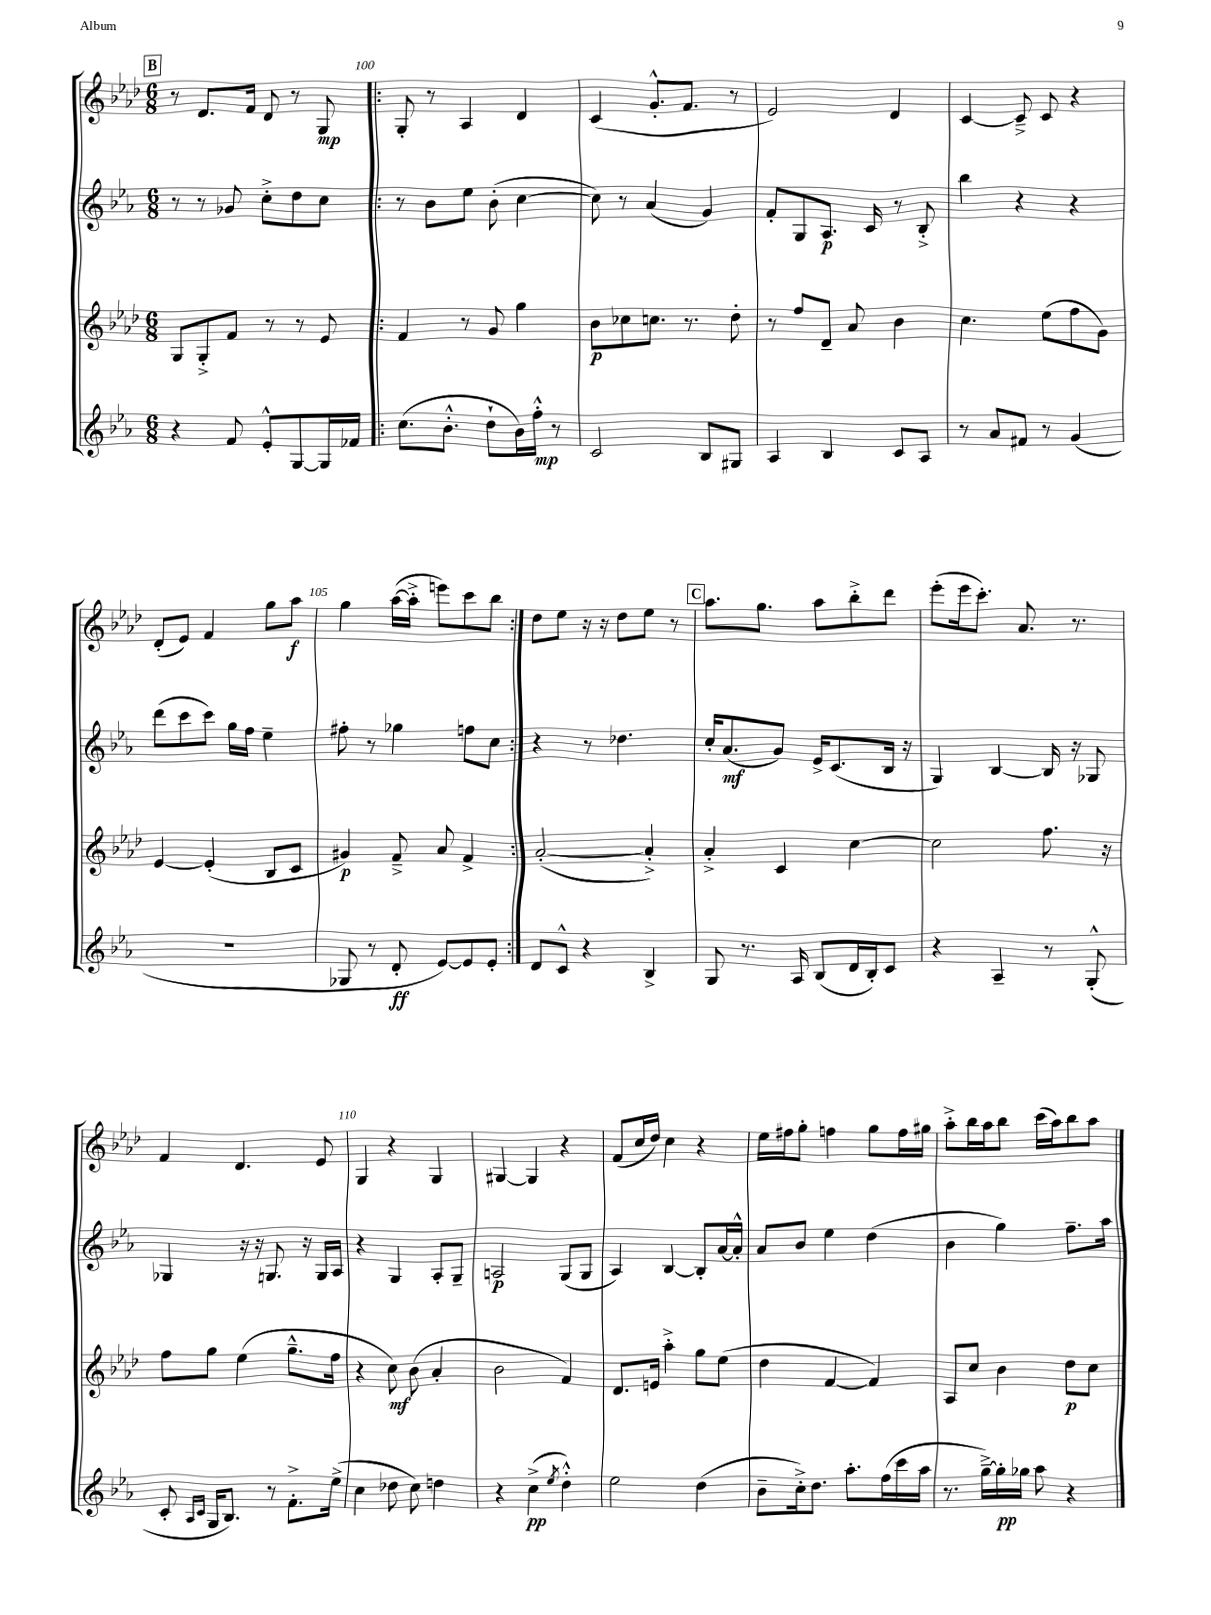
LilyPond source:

<<
\new StaffGroup <<
\new Staff = "s0" {
    \clef treble \key aes \major \numericTimeSignature \time 6/8
    \mark \markup { \box "B" } r8 des'8. f'16 des'8 r8 g8\mp |
    \repeat volta 2 { g8-. r8 aes4 des'4 |
    c'4( g'8.-.-^ f'8. r8 |
    ees'2) des'4 |
    c'4~ c'8---> c'8 r4 |
    des'8-.( ees'8) f'4 g''8 aes''8\f |
    g''4 aes''16~( aes''16-.-> e'''8) c'''8 bes''8 | }
    des''8 ees''8 r16 r16 des''8 ees''8 r8 |
    \mark \markup { \box "C" } aes''8. g''8. aes''8 bes''8-.-> des'''8 |
    ees'''8-.( ees'''16 c'''8.-.) aes'8. r8. |
    f'4 des'4. ees'8 |
    g4 r4 g4 |
    gis4~ gis4 r4 |
    f'8( c''16 des''16) c''4 r4 |
    ees''16 fis''16 g''8-. f''4 g''8 f''16 gis''16 |
    aes''8-.-> bes''16 aes''16 bes''8 c'''16( aes''16) bes''8 aes''8 \bar "|." |
}
\new Staff = "s1" {
    \clef treble \key ees \major \numericTimeSignature \time 6/8
    \mark \markup { \box "B" } r8 r8 ges'8 c''8-.-> d''8 c''8 |
    \repeat volta 2 { r8 bes'8 ees''8 bes'8-.( c''4~ |
    c''8) r8 aes'4( g'4) |
    f'8-. g8 aes8.\p c'16 r8 bes8-.-> |
    bes''4 r4 r4 |
    d'''8( c'''8 c'''8) g''16 f''16 ees''4-- |
    fis''8-. r8 ges''4 f''8 c''8 | }
    r4 r8 des''4. |
    \mark \markup { \box "C" } c''16-. aes'8.\mf( g'8) ees'16-> c'8.( bes16 r16 |
    g4) bes4~ bes16 r16 ges8 |
    ges4 r16 r16 g8. r16 g16 aes16 |
    r4 g4 aes8-. g8-- |
    a2\p g8( g8 |
    aes4) bes4~ bes8-. aes'16~ aes'16-.-^ |
    aes'8 bes'8 ees''4 d''4( |
    bes'4 g''4) f''8.-- aes''16 \bar "|." |
}
\new Staff = "s2" {
    \clef treble \key aes \major \numericTimeSignature \time 6/8
    \mark \markup { \box "B" } g8 g8-.-> f'8 r8 r8 ees'8 |
    \repeat volta 2 { f'4 r8 g'8 g''4 |
    bes'8\p ces''8 c''8. r8. des''8-. |
    r8 f''8 des'8-- aes'8 bes'4 |
    c''4. ees''8( f''8 g'8) |
    ees'4~ ees'4-.( bes8 c'8 |
    gis'4\p) f'8---> aes'8 f'4-> | }
    aes'2~-.( aes'4-.->) |
    \mark \markup { \box "C" } aes'4-.-> c'4 c''4~ |
    c''2 f''8. r16 |
    f''8 g''8 ees''4( g''8.---^ f''16 |
    r4 c''8\mf) bes'8( aes'4-. |
    bes'2 f'4) |
    des'8. e'16 aes''4-.-> g''8 ees''8( |
    des''4 f'4~ f'4) |
    aes8 c''8 bes'4 des''8\p c''8 \bar "|." |
}
\new Staff = "s3" {
    \clef treble \key ees \major \numericTimeSignature \time 6/8
    \mark \markup { \box "B" } r4 f'8 ees'8-.-^ g8~ g16 fes'16 |
    \repeat volta 2 { c''8.( bes'8.-.-^ d''8-! bes'16) f''16-.-^\mp r8 |
    c'2 bes8 gis8 |
    aes4 bes4 c'8 aes8 |
    r8 aes'8 fis'8 r8 g'4( |
    R2. |
    ges8 r8 d'8-.\ff ees'8~) ees'8 ees'8-. | }
    d'8 c'8-^ r4 bes4-> |
    \mark \markup { \box "C" } g8 r8. aes16 bes8( d'16 bes16-.) c'8 |
    r4 aes4-- r8 g8-.-^( |
    c'8-. \grace { aes16 c'16 } g16 bes8.) r8 f'8.-.-> ees''16->( |
    c''4 des''8 c''8) d''4 |
    r4 c''4->\pp( \acciaccatura { ees''8 } d''4-.-^) |
    ees''2 d''4( |
    bes'8-- c''16-.->) d''8. aes''8.-. f''16( c'''16 aes''16 |
    r8. g''16~--->) g''16-.\pp ges''16 aes''8 r4 \bar "|." |
}
>>
>>
\layout { \context { \Score currentBarNumber = #99 \override BarNumber.break-visibility = ##(#f #t #t) barNumberVisibility = #(every-nth-bar-number-visible 5) } }
